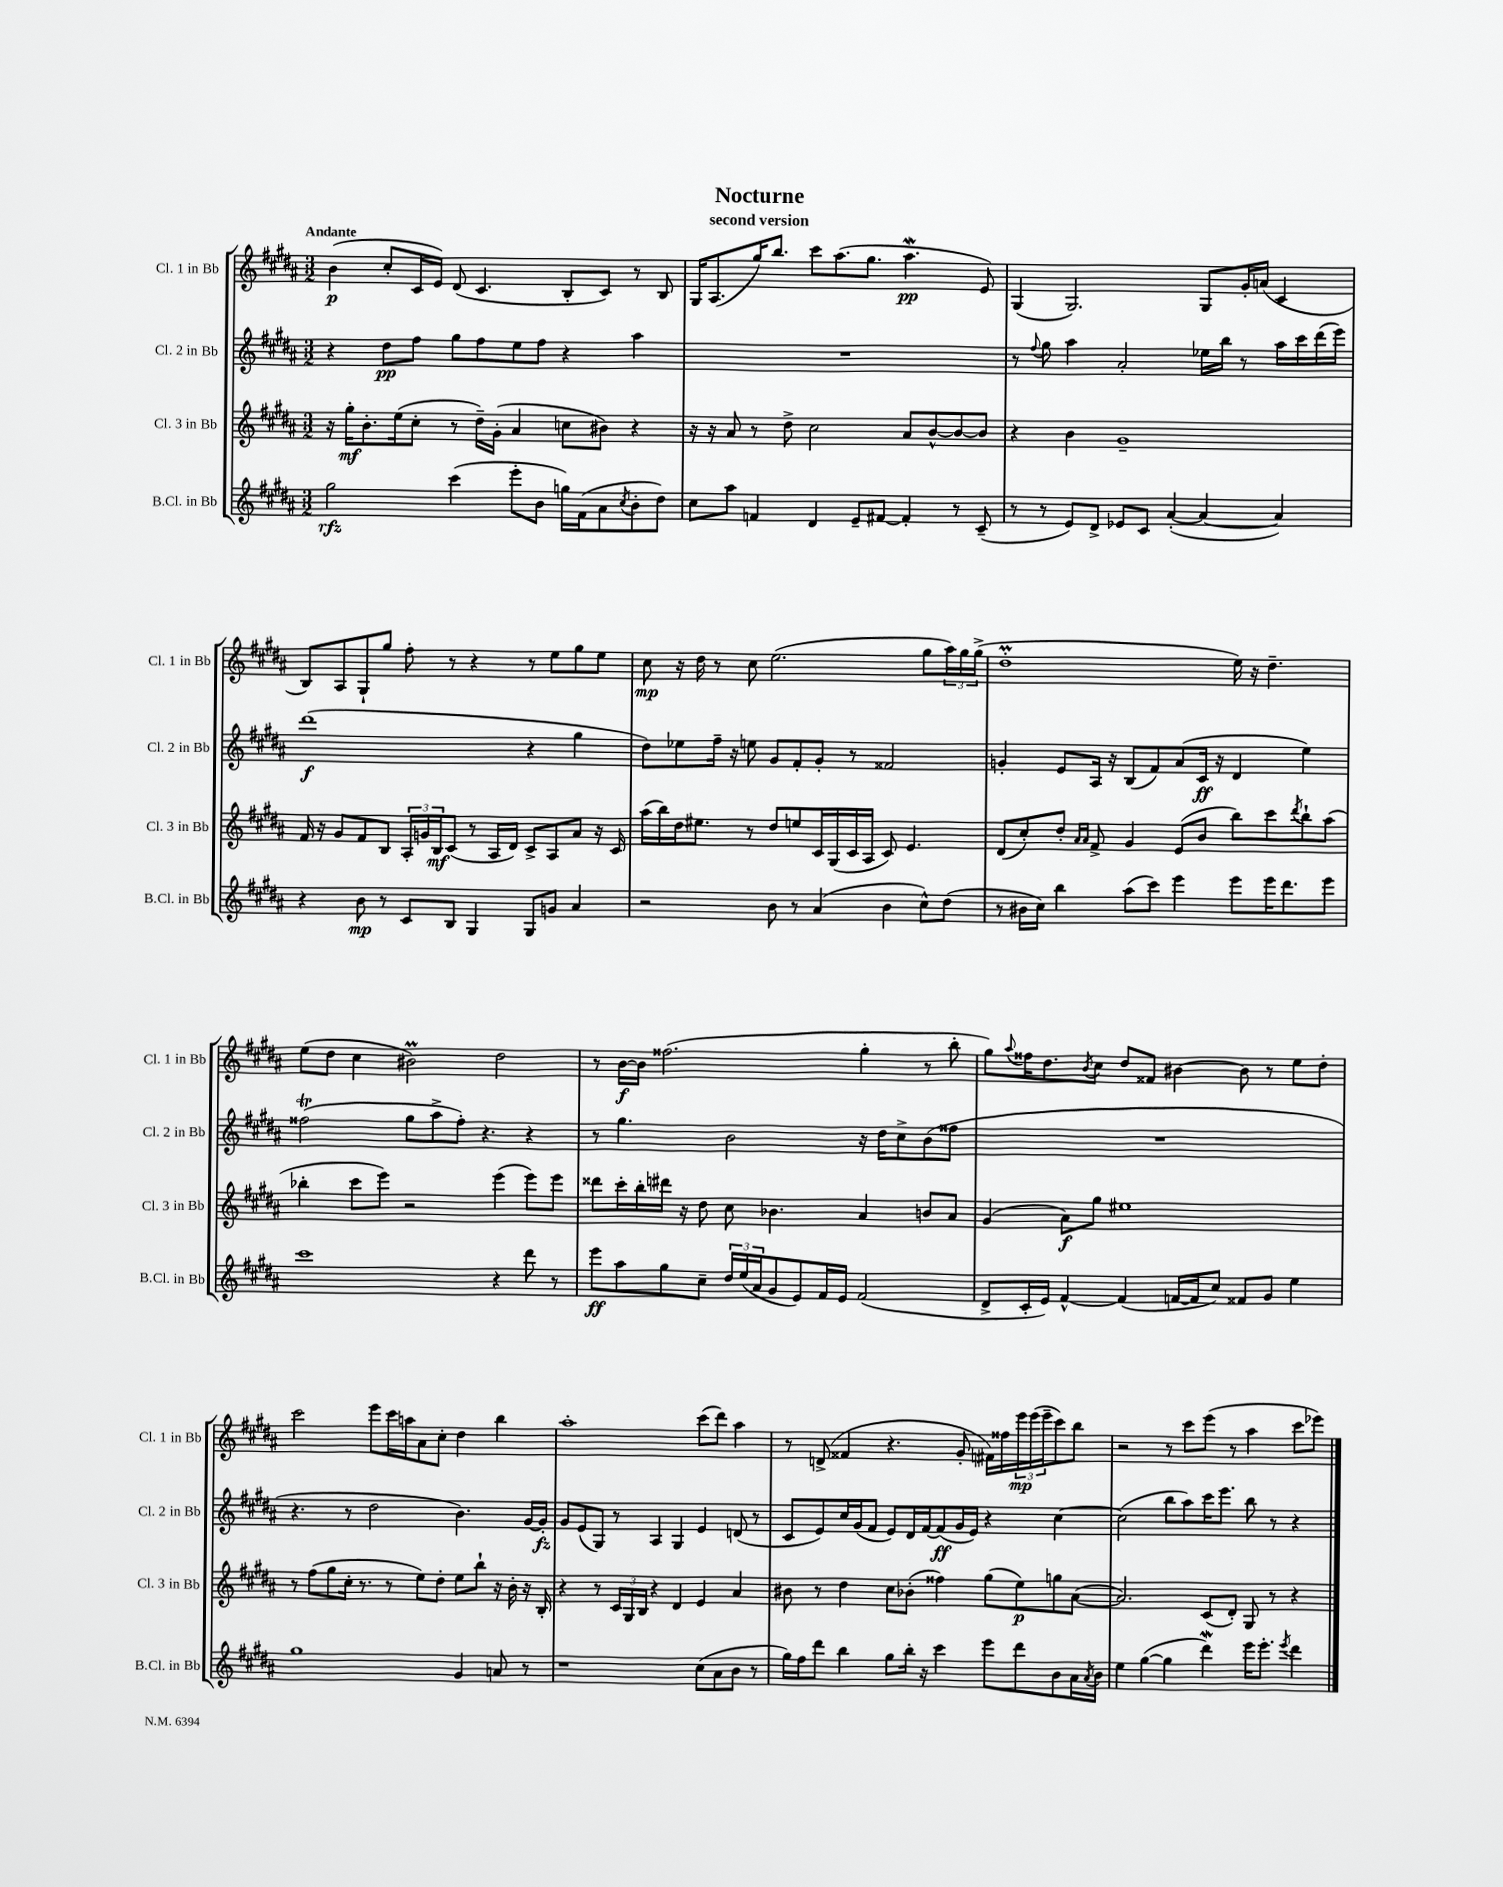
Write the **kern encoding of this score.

**kern	**kern	**kern	**kern
*staff4	*staff3	*staff2	*staff1
*clefG2	*clefG2	*clefG2	*clefG2
*k[f#c#g#d#a#]	*k[f#c#g#d#a#]	*k[f#c#g#d#a#]	*k[f#c#g#d#a#]
*M3/2	*M3/2	*M3/2	*M3/2
2gg#	16r	4r	(4b
.	16gg#'	.	.
.	8.b'	.	.
.	.	8dd#	8cc#'
.	(16ee	.	.
.	8cc#'	8ff#	16c#
.	.	.	16e)
(4ccc#	8r	8gg#	(8d#
.	16dd#~)	8ff#	4.c#
.	(16g#'	.	.
8eee'	4a#	8ee	.
8b	.	8ff#	.
16gg)	8cc	4r	8B'
(16f#	.	.	.
8a#	8b#)	.	8c#)
8qcc#	.	.	.
8b'	4r	4aa#	8r
8dd#)	.	.	8B
=	=	=	=
8cc#	16r	1.r	16G#
.	16r	.	(8.A#
8aa#	8a#	.	.
4f	8r	.	16gg#)
.	.	.	8.bb
.	8dd#^	.	.
4d#	2cc#	.	8ccc#
.	.	.	(8.aa#
8e~	.	.	.
.	.	.	8.gg#
[8f#	.	.	.
4f#']	8a#	.	4.aa#
.	[8b^^	.	.
8r	8b_	.	.
(8c#~	8b]	.	8e)
=	=	=	=
8r	4r	8r	(4G#
.	.	8qqff#	.
8r	.	8gg#	.
8e)	4b	4aa#	2.G#)
8d#^	.	.	.
8e-	1g#~	2a#'	.
8c#	.	.	.
([4a#'	.	.	.
4a#_	.	16ee-	8G#
.	.	16bb	.
.	.	8r	16g#'
.	.	.	(16a
4a#])	.	16aa#	4c#
.	.	16ccc#	.
.	.	(16ddd#	.
.	.	16eee)	.
=	=	=	=
4r	16f#	(1ddd#	8B)
.	16r	.	.
.	8g#	.	8A#
8b	8f#	.	8G#`
8r	8B	.	8gg#
8c#	24A#'	.	8ff#'
.	24g	.	.
.	24B	.	.
8B	(8c#	.	8r
4G#	8r	.	4r
.	16A#	.	.
.	16d#)	.	.
8G#	8c#^	4r	8r
8g	8A#	.	8ee
4a#	8a#	4gg#	8gg#
.	16r	.	8ee
.	16c#	.	.
=	=	=	=
2r	(16aa#	8dd#)	8cc#
.	16bb)	.	.
.	16dd#	8ee-	16r
.	8.ee#	.	16dd#
.	.	16ff#~	8r
.	.	16r	.
.	8r	8ee	8cc#
8b	8dd#	8g#	(2.ee
8r	8ee	8f#'	.
(4a#	16c#	8g#'	.
.	(16G#	.	.
.	16c#	8r	.
.	16A#	.	.
4b	8c#)	2f##	.
.	4.e	.	.
8cc#^^)	.	.	8gg#
(8dd#	.	.	24aa#)
.	.	.	24gg#
.	.	.	(24gg#^
=	=	=	=
8r	(8d#	4g'	1dd#'
16b#	8cc#')	.	.
16cc#)	.	.	.
4bb	8dd#'	8e	.
.	16qqa#	.	.
.	16qqa#	.	.
.	8f#^	16A#	.
.	.	16r	.
(8aa#	4g#	(8B	.
8ccc#)	.	8f#)	.
4eee	(8e	(8a#	.
.	8b	16c#	.
.	.	16r	.
8eee	8bb)	4d#	16ee)
.	.	.	16r
16eee	8ccc#	.	4.dd#~
8.ddd#	.	.	.
.	8qddd#	.	.
.	8bb`	4ee)	.
8eee	(8aa#	.	.
=	=	=	=
1ccc#	4bb-'	(2ff##	(8ee
.	.	.	8dd#
.	8ccc#	.	4cc#
.	8eee)	.	.
.	2r	8gg#	2b#)
.	.	8aa#^	.
.	.	8ff##')	.
.	.	4.r	.
4r	(4eee	.	2dd#
8ddd#	8eee)	4r	.
8r	8eee	.	.
=	=	=	=
8eee	8ddd##	8r	8r
8aa#	16ccc#'	4.gg#	[16b
.	16bb'	.	16b]
8gg#	16ddd#	.	(2.ff##
.	16r	.	.
8cc#~	8dd#	.	.
24dd#	8cc#	2b	.
(24ee	.	.	.
24a#	.	.	.
8g#	4.b-	.	.
8e)	.	.	.
16f#	.	.	.
16e	.	.	.
(2f#	4a#	16r	4gg#'
.	.	16dd#	.
.	.	8cc#^	.
.	8b	(8b	8r
.	8a#	8ff##	8bb'
=	=	=	=
8d#^	(4g#	1.r	8gg#)
.	.	.	8qqaa#
16c#'	.	.	16ff##
16e)	.	.	8.dd#
[4f#^^	8a#)	.	.
.	.	.	8qb
.	8gg#	.	8cc#
(4f#]	1ee#	.	8dd#
.	.	.	8f##
[16f	.	.	[4b#
16f]	.	.	.
8cc#)	.	.	.
8f##	.	.	8b#]
8g#	.	.	8r
4ee	.	.	8ee
.	.	.	8dd#'
=	=	=	=
1gg#	8r	4.r	2ccc#
.	(8ff#	.	.
.	8gg#	.	.
.	16cc#'	8r	.
.	8.r	.	.
.	.	2dd#	8eee
.	8r	.	16ccc#
.	.	.	16aa
.	8ee)	.	8a#
.	8dd#'	.	8cc#'
4g#	8ee	4.b)	4dd#
.	8bb`	.	.
8a	16r	.	4bb
.	16b'	.	.
8r	16r	[16g#	.
.	16B'	16g#']	.
=	=	=	=
1r	4r	8g#	1aa#'
.	.	(8e	.
.	8r	8G#)	.
.	24c#	8r	.
.	24G#	.	.
.	24B	.	.
.	4r	4A#	.
.	4d#	4G#	.
(8cc#	4e	4e	(8ccc#
8a#	.	.	8ddd#)
8b	4a#	(8d	4aa#
8r	.	8r	.
=	=	=	=
16gg#)	8b#	8c#	8r
16ff#	.	.	.
8ddd#	8r	8e)	(8d^
4bb	4dd#	16cc#	4f##
.	.	(16g#	.
.	.	8f#	.
8gg#	8cc#	8e)	4.r
16bb'	(8b-'	16d#	.
16r	.	[16f#	.
4ccc#	4ff##)	(8f#]	.
.	.	16g#	8g#'
.	.	16e)	.
8eee	(8gg#	4r	16f#)
.	.	.	16ff##
8ddd#	8ee)	.	24eee
.	.	.	(24eee
.	.	.	24eee~
8b	8gg	[4cc#	8ccc#)
16a#	([8a#	.	8bb
8qa#	.	.	.
16b	.	.	.
=	=	=	=
4ee	2.a#])	(2cc#]	2r
([4gg#	.	.	.
4gg#]	.	8bb	8r
.	.	8aa#)	8ccc#
4ddd#)	(8c#	16ccc#	(8eee
.	.	8.eee	.
.	8d#')	.	8r
16eee	8G#	8bb	4aa#
8.eee'	.	.	.
.	8r	8r	.
8qeee	.	.	.
4ddd#	4r	4r	8ccc#
.	.	.	8eee-)
==	==	==	==
*-	*-	*-	*-
